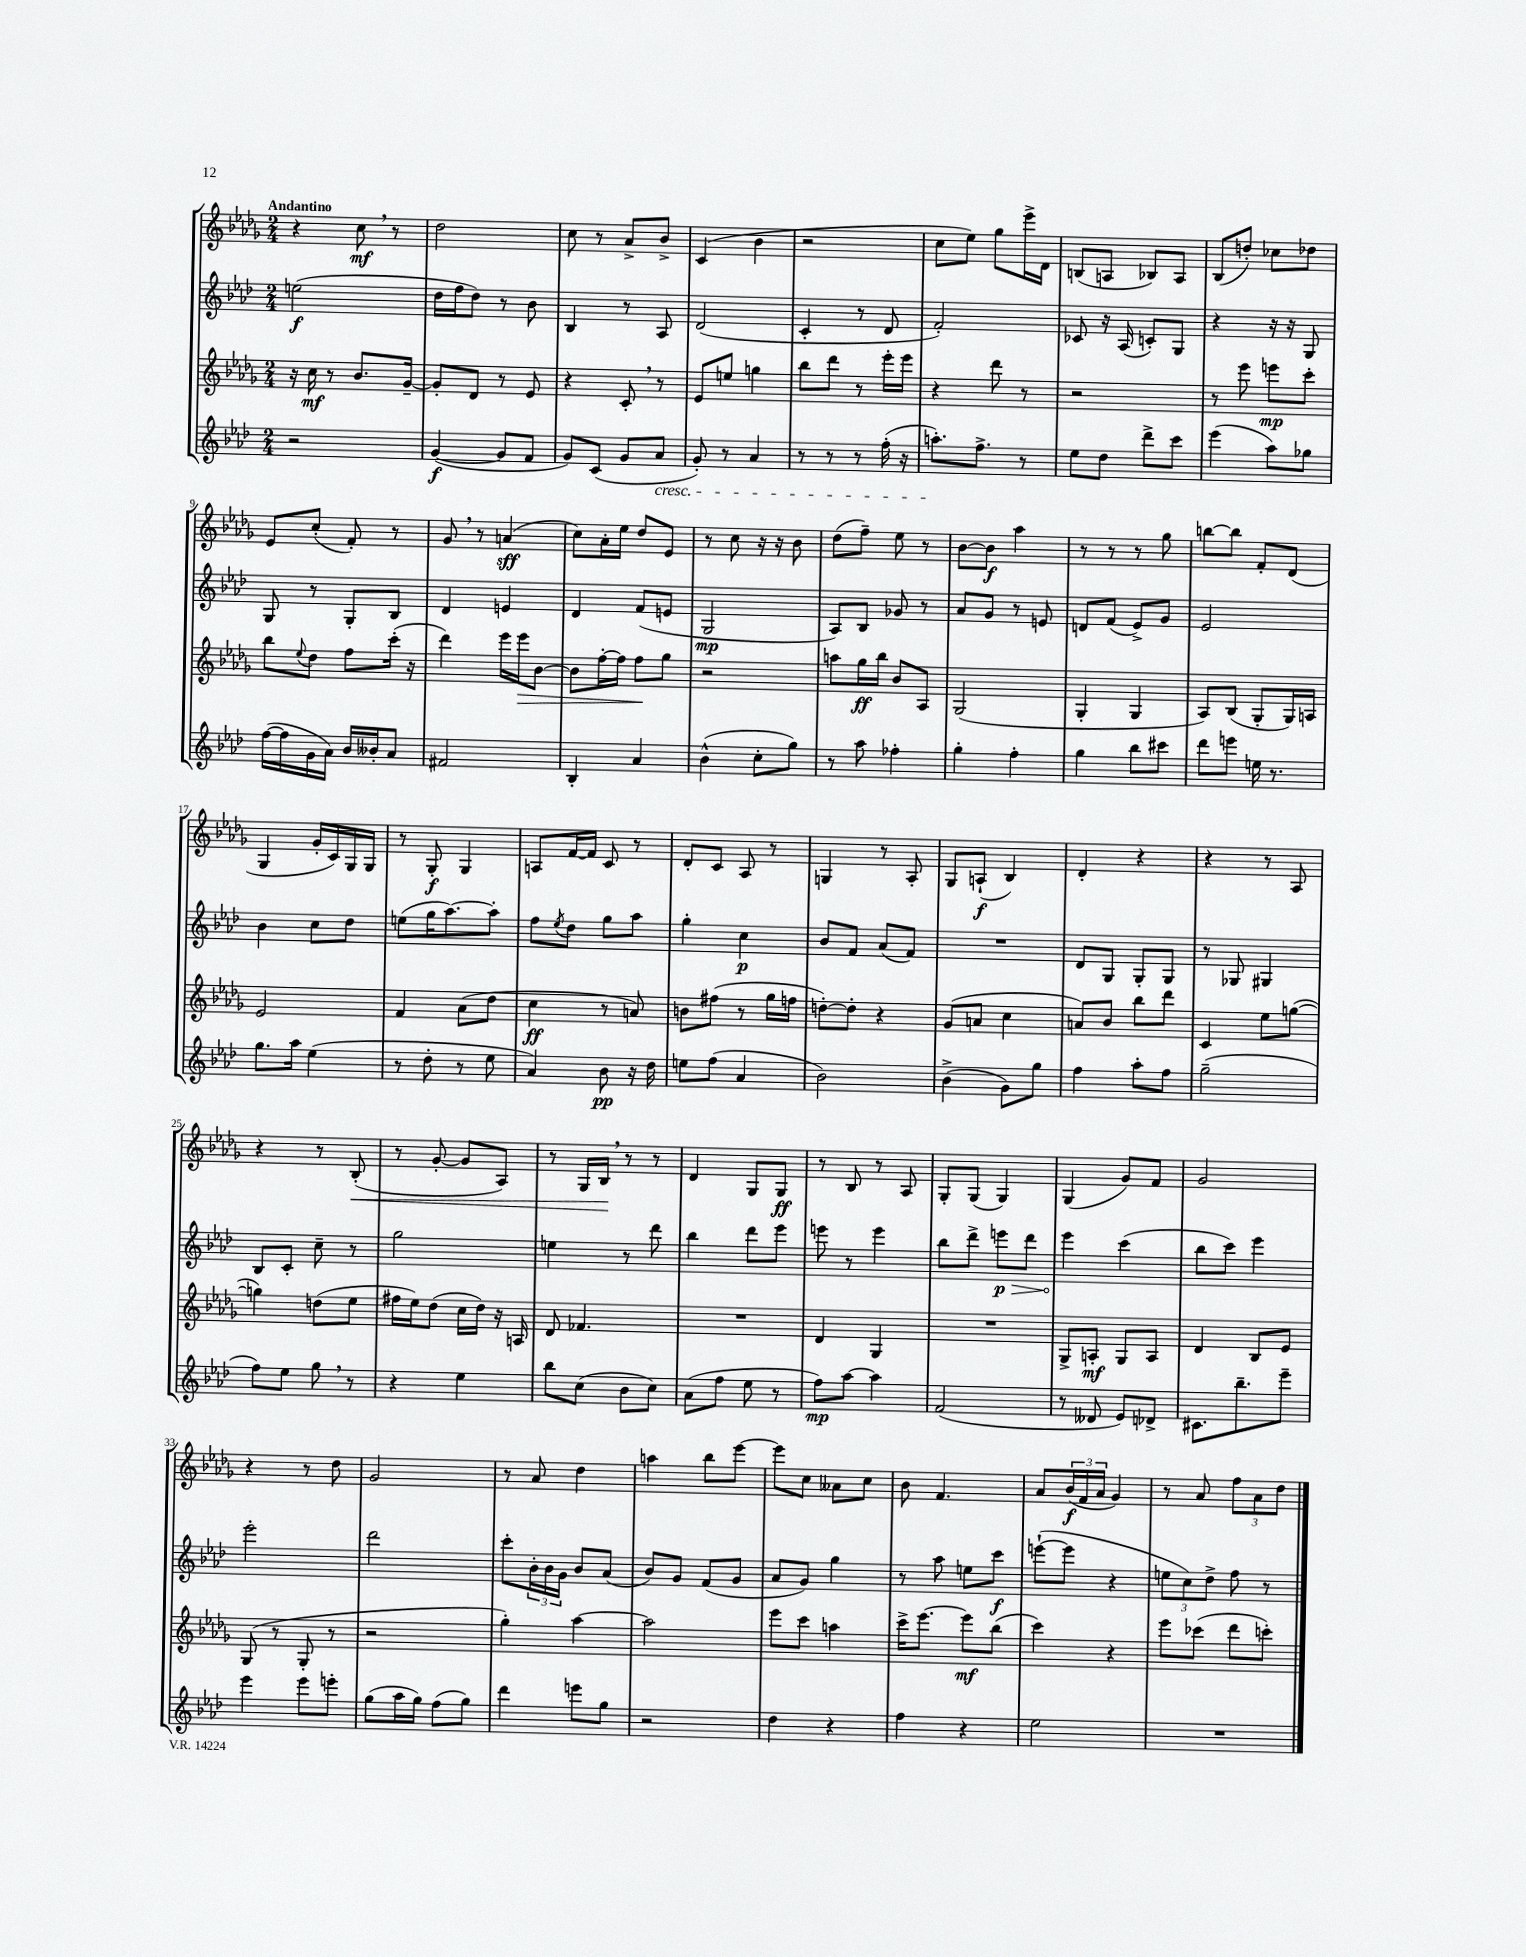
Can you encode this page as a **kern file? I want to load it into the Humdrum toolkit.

**kern	**kern	**kern	**kern
*staff4	*staff3	*staff2	*staff1
*clefG2	*clefG2	*clefG2	*clefG2
*k[b-e-a-d-]	*k[b-e-a-d-g-]	*k[b-e-a-d-]	*k[b-e-a-d-g-]
*M2/4	*M2/4	*M2/4	*M2/4
2r	16r	(2ee	4r
.	16cc	.	.
.	8r	.	.
.	8.b-	.	8cc
.	.	.	8r
.	[16g-~	.	.
=	=	=	=
([4g	8g-']	16dd-	2dd-
.	.	16ff	.
.	8d-	8dd-)	.
8g]	8r	8r	.
8f	8e-	8b-	.
=	=	=	=
8g)	4r	4B-	8cc
(8c	.	.	8r
8g	8c'	8r	8a-^
8a-	8r	8A-	8b-^
=	=	=	=
8g')	8e-	(2d-	(4c
8r	8ee	.	.
4a-	4gg	.	4b-
=	=	=	=
8r	8bb-	4c'	2r
8r	8ddd-	.	.
8r	8r	8r	.
(16ff'	16eee-'	8d-	.
16r	16eee-	.	.
=	=	=	=
8.aa')	4r	2f')	8cc
.	.	.	8ee-)
8.ff^	.	.	.
.	8ddd-	.	8gg-
8r	8r	.	16eee-^
.	.	.	16d-
=	=	=	=
8ee-	2r	8c-	(8B
8dd-	.	16r	8A
.	.	(16A-	.
8ddd-^	.	8c')	8B-)
8ccc	.	8G	8A
=	=	=	=
(4eee-	8r	4r	(8B-
.	8eee-	.	8dd')
8aa-)	8eee	16r	8cc-
.	.	16r	.
8gg-	8ccc'	8G	8dd-
=	=	=	=
([16ff	8bb-	8G	8e-
16ff]	.	.	.
.	8qqee-	.	.
16g	8dd-	8r	(8cc'
16a-)	.	.	.
16b-	8ff	8G'	8f')
16b--'	.	.	.
8a-	(16ccc'	8B-	8r
.	16r	.	.
=	=	=	=
2f#	4ddd-)	4d-	8g-
.	.	.	8r
.	16eee-	4e	(4a
.	16eee-	.	.
.	[8b-	.	.
=	=	=	=
4B-'	8b-]	4d-	8cc)
.	[16ff'	.	16a-'
.	16ff]	.	16ee-
4a-	8ff	(8f	8dd-
.	8gg-	8e	8e-
=	=	=	=
(4b-^^	2r	2G	8r
.	.	.	8cc
8cc'	.	.	16r
.	.	.	16r
8gg)	.	.	8b-
=	=	=	=
8r	8aa	8A-)	(8dd-
8aa-	16gg-	8B-	8ff~)
.	16bb-	.	.
4ff-'	8b-	8g-	8ee-
.	8A-	8r	8r
=	=	=	=
4gg'	(2G-	8a-	[8b-
.	.	8g	8b-]
4ff'	.	8r	4aa-
.	.	8e	.
=	=	=	=
4gg	4G-'	8d	8r
.	.	(8f	8r
8bb-	4G-	8e-^)	8r
8ccc#	.	8g	8gg-
=	=	=	=
8ddd-	8A-)	2e-	[8bb
8eee	(8B-	.	8bb]
16ee	8G-'	.	8f'
8.r	.	.	.
.	16G-)	.	(8d-
.	16A	.	.
=	=	=	=
8.gg	2e-	4b-	4G-
16aa-	.	.	.
(4ee-	.	8cc	16g-'
.	.	.	16c)
.	.	8dd-	16G-
.	.	.	16G-
=	=	=	=
8r	4f	(8ee	8r
8dd-'	.	16gg	8G-'
.	.	[8.aa-)	.
8r	(8a-	.	4G-
8ee-	8dd-	8aa-']	.
=	=	=	=
4a-)	4cc	8ff	8A
.	.	8qee-	.
.	.	8dd-	[16f
.	.	.	16f]
8b-	8r	8gg	8c
16r	8a)	8aa-	8r
16dd-	.	.	.
=	=	=	=
8ee	8b	4gg'	8d-'
(8ff	(8ff#	.	8c
4a-	8r	4cc	8A-
.	16gg-	.	8r
.	16ff	.	.
=	=	=	=
2b-)	[8dd')	8b-	4G
.	8dd']	8f	.
.	4r	(8a-	8r
.	.	8f)	8A-'
=	=	=	=
(4b-^	(8g-	2r	8G-
.	8a	.	(8A`
8g)	4cc	.	4B-)
8gg	.	.	.
=	=	=	=
4ff	8a)	8d-	4d-'
.	8b-	8G	.
8aa-'	8bb-	8G'	4r
8ff	8ddd-	8G	.
=	=	=	=
(2gg~	4c	8r	4r
.	.	8G-	.
.	8ee-	4G#	8r
.	([8gg	.	8A-
=	=	=	=
8ff)	4gg])	8B-	4r
8ee-	.	8c'	.
8gg	(8dd	8cc~	8r
8r	8ee-	8r	(8B-'
=	=	=	=
4r	16ff#	2gg	8r
.	16ee-)	.	.
.	(8dd-	.	[8g-'
4ee-	16cc	.	8g-]
.	16dd-)	.	.
.	16r	.	8A-)
.	16A	.	.
=	=	=	=
8bb-	8d-	4ee	8r
(8cc	4.f-	.	16G-
.	.	.	16B-
8b-	.	8r	8r
8cc)	.	8ddd-	8r
=	=	=	=
(8a-	2r	4bb-	4d-
8ff	.	.	.
8ee-	.	8ddd-	8G-
8r	.	8eee-	8G-
=	=	=	=
8ff)	4d-	8eee	8r
[8aa-	.	8r	8B-
4aa-]	4G-	4eee	8r
.	.	.	8A-
=	=	=	=
(2f	2r	8bb-	8G-'
.	.	8ddd-^	(8G-
.	.	8eee	4G-)
.	.	8ddd-	.
=	=	=	=
8r	8G-^	4eee-	(4G-
8d--	8A'	.	.
8e-)	8G-	(4ccc	8g-)
8d-^	8A	.	8f
=	=	=	=
8.c#	4d-	8bb-	2g-
.	.	8ccc)	.
8.bb-~	.	.	.
.	8B-	4eee-	.
8eee-~	8e-	.	.
=	=	=	=
4eee-	(8G-	2eee-'	4r
.	8r	.	.
8eee-	8G-'	.	8r
8eee'	8r	.	8dd-
=	=	=	=
(8gg	2r	2ddd-	2g-
16aa-	.	.	.
16gg)	.	.	.
(8ff	.	.	.
8gg)	.	.	.
=	=	=	=
4ddd-	4gg-')	8ccc'	8r
.	.	24b-'	8a-
.	.	24b-	.
.	.	24g	.
8eee	[4aa-	8b-	4dd-
8gg	.	(8a-	.
=	=	=	=
2r	2aa-]	8b-)	4aa
.	.	8g	.
.	.	(8f	8bb-
.	.	8g	[8eee-
=	=	=	=
4dd-	8eee-	8a-	8eee-]
.	8ccc	8g)	8cc
4r	4aa	4gg	8a--
.	.	.	8cc
=	=	=	=
4ff	16ccc^	8r	8b-
.	[8.eee-	.	.
.	.	8aa-	4.f
4r	8eee-]	8ee	.
.	(8bb-	8ccc	.
=	=	=	=
2ee-	4ccc)	([8eee`	8a-
.	.	8eee]	(24b-
.	.	.	24f
.	.	.	24a-
.	4r	4r	4g-)
=	=	=	=
2r	8eee-	12ee	8r
.	.	12cc)	.
.	(8ccc-	.	8a-
.	.	12dd-^	.
.	8ddd-	8ff	12ff
.	.	.	12a-
.	8ccc')	8r	.
.	.	.	12dd-
==	==	==	==
*-	*-	*-	*-
